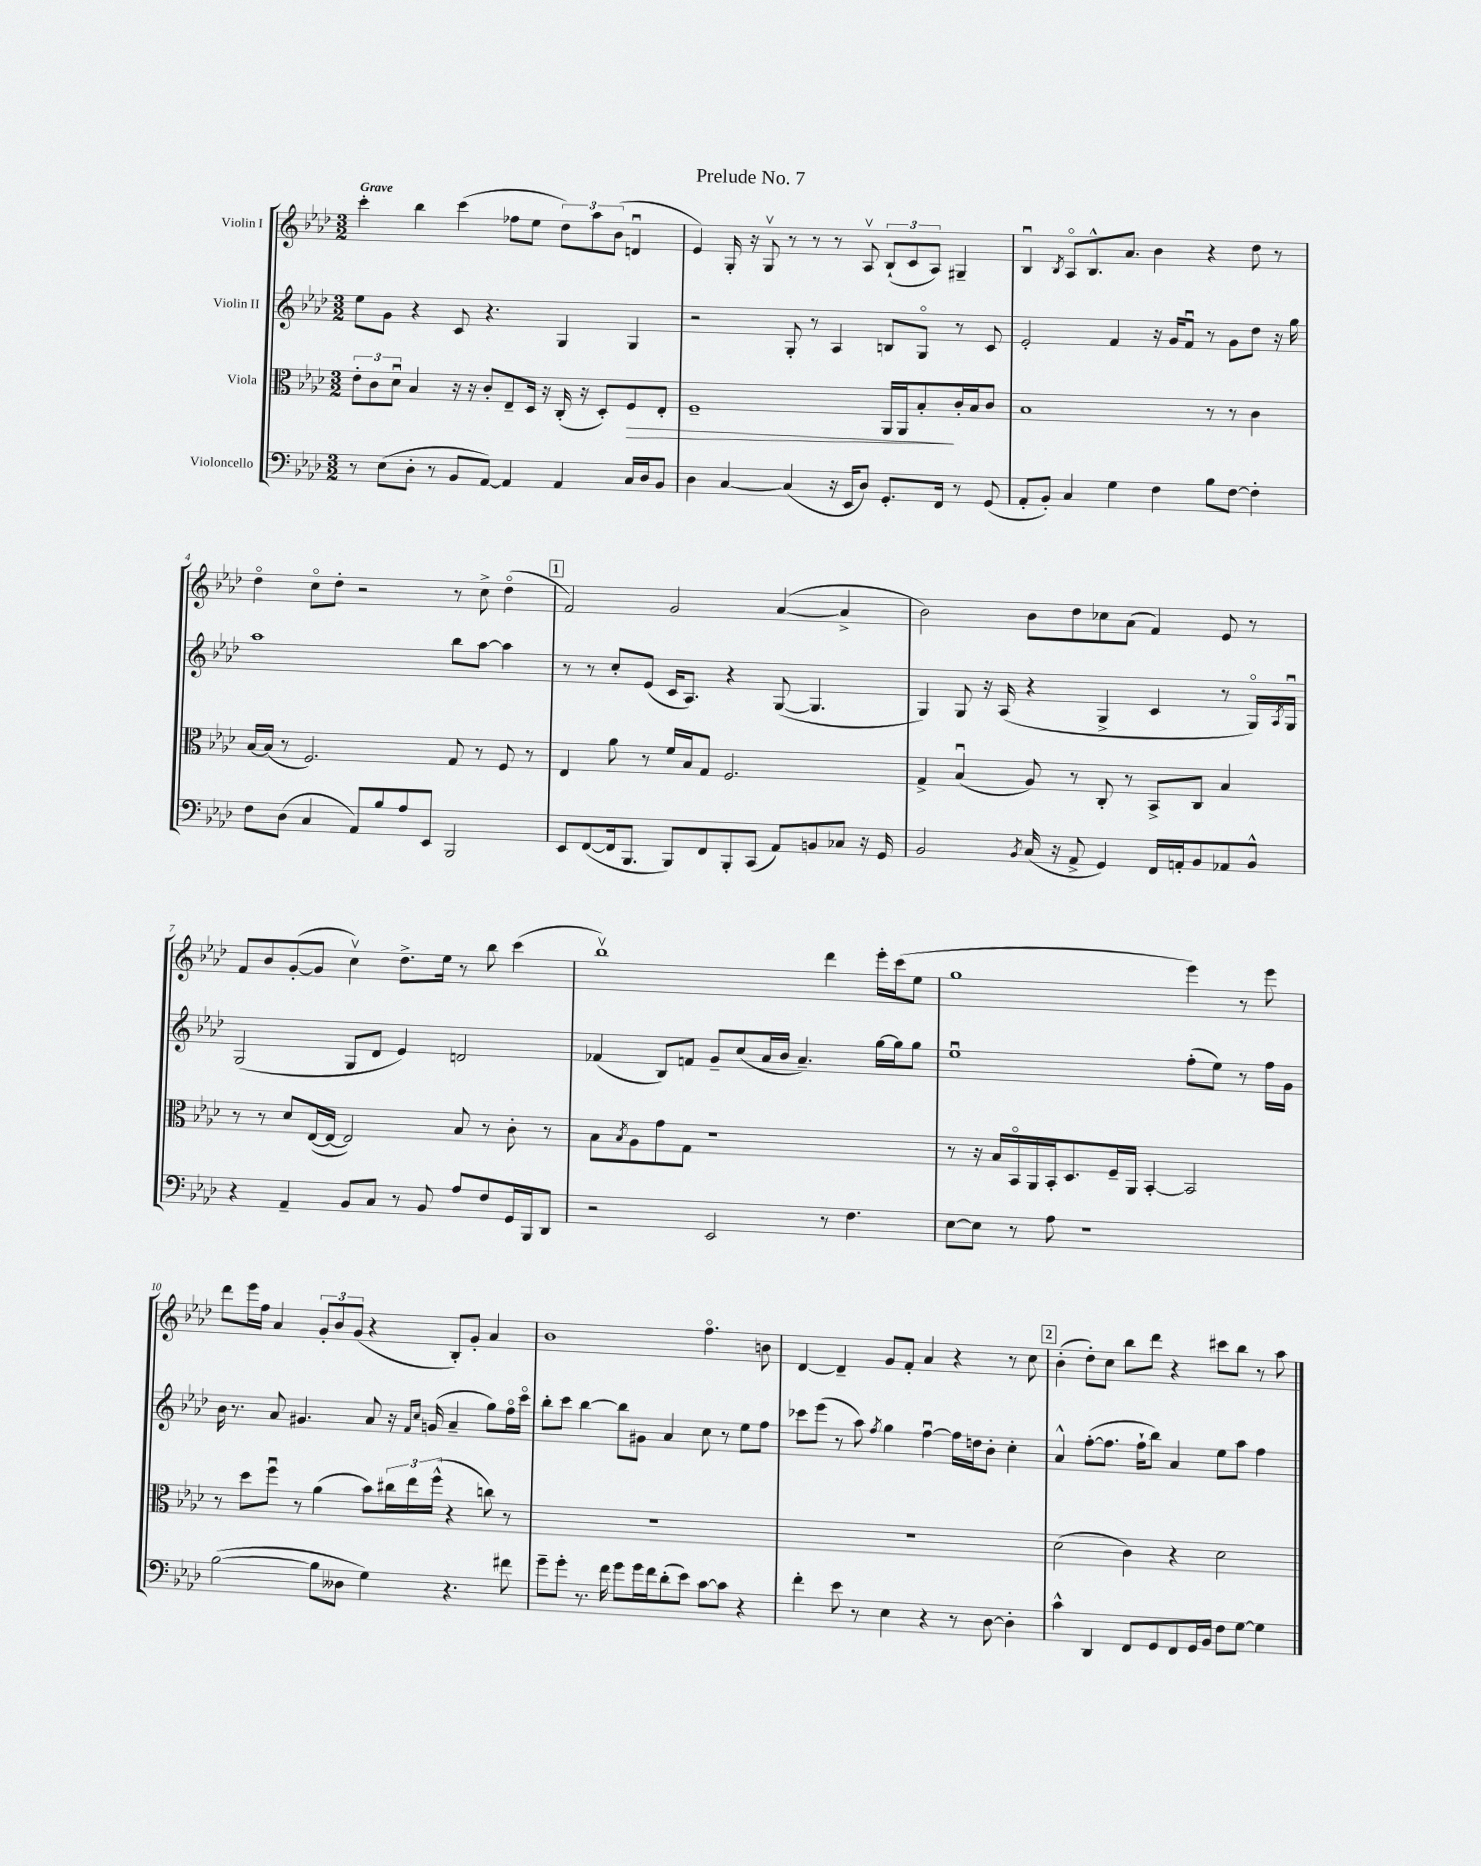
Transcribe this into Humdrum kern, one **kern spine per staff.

**kern	**kern	**kern	**kern
*staff4	*staff3	*staff2	*staff1
*clefF4	*clefC3	*clefG2	*clefG2
*k[b-e-a-d-]	*k[b-e-a-d-]	*k[b-e-a-d-]	*k[b-e-a-d-]
*M3/2	*M3/2	*M3/2	*M3/2
8r	12e-'\L	8ee-\L	4ccc'\
.	12c\	.	.
(8E-\L	.	8g\J	.
.	12d-u\J	.	.
8D-'\J	4B-/	4r	4bb-\
8r	.	.	.
8BB-/L	16r	8c/	(4ccc\
.	16r	.	.
[8AA-/J)	8c'/L	4.r	.
4AA-/]	8E-~/	.	8ff-\L
.	16D-/Jk	.	8ee-\J
.	16r	.	.
4AA-/	(16C'/	4G/	12dd-\L)
.	16r	.	.
.	.	.	12aa-\
.	8D-'/L)	.	.
.	.	.	(12b-\J
16C/LL	8F/	4G/	4du/
16D-/J	.	.	.
8BB-/J	8E-'/J	.	.
=	=	=	=
4D-\	1F~	2r	4e-/)
[4C/	.	.	16G'/
.	.	.	16r
.	.	.	8Gv/
(4C/]	.	8G'/	8r
.	.	8r	8r
16r	.	4A-/	8r
16EE-/LK	.	.	.
8D-/J)	.	.	8A-v/
8.GG'/L	16AA-/LL	8B/L	(12B-`/L
.	16AA-/J	.	.
.	.	.	12c/
.	8B-'/	8Go/J	.
.	.	.	12A-/J)
16FF/Jk	.	.	.
8r	16c'/L	8r	4G#~/
.	16B-/J	.	.
(8GG/	8c/J	8c/	.
=	=	=	=
8AA-'/L	1B-	2e-'/	4B-u/
8BB-'/J)	.	.	.
.	.	.	8qB-/
4C/	.	.	8A-o/L
.	.	.	8.B-^^/
4G\	.	4f/	.
.	.	.	8.a-/J
4F\	.	16r	4b-\
.	.	16g/LK	.
.	.	8fu/J	.
8B-\L	8r	8r	4r
[8F\J	8r	8g\L	.
4F'\]	4c\	8dd-\J	8dd-\
.	.	16r	8r
.	.	16gg\	.
=	=	=	=
8F\L	[16B-/LL	1aa-	4dd-o\
.	(16B-/]JJ	.	.
(8D-\J	8r	.	.
4C/	2.F/)	.	8cco\L
.	.	.	8dd-'\J
8AA-/L)	.	.	2r
8B-/	.	.	.
8A-/	.	.	.
8EE-/J	.	.	.
2BBB-/	8G/	8bb-\L	8r
.	8r	[8aa-\J	8cc^\
.	8F/	4aa-\]	(4dd-o\
.	8r	.	.
=	=	=	=
8EE-/L	4E-/	8r	2f/)
([8FF/	.	8r	.
16FF/]k	8a-\	8cc'/L	.
8.BBB-/J	.	.	.
.	8r	(8e-/J	.
8BBB-/L)	16f/LL	16c/LK	2g/
.	16B-/J	8.A-/J)	.
8FF/	8G/J	.	.
8BBB-'/	2.F/	4r	.
(8CC/J	.	.	.
8AA-/L)	.	([8G/	([4a-/
8BB/	.	4.G/]	.
8C-/J	.	.	4a-^/]
16r	.	.	.
16GG/	.	.	.
=	=	=	=
2BB-/	4G^/	4G/)	2b-\)
.	(4B-u/	8G/	.
.	.	16r	.
.	.	(16A-/	.
8qBB-/	.	.	.
(16C/	8A-/)	4r	8b-\L
16r	.	.	.
8AA-^/	8r	.	8dd-\
4GG/)	8C'/	4G^/	8cc-\
.	8r	.	(8a-\J
16FF/LL	8BB-^/L	4c/	4f/)
16AA'/J	.	.	.
8BB-/	8C/J	.	.
8AA-/	4B-/	8r	8e-/
8BB-^^/J	.	16Go/LL)	8r
.	.	8qA-/	.
.	.	16Gu/JJ	.
=	=	=	=
4r	8r	(2G/	8f/L
.	8r	.	8b-/
4AA-~/	8d-/L	.	([8g'/
.	([16E-/L	.	8g/]J
.	16E-/_JJ	.	.
8BB-/L	2E-/])	8G/L	4ccv\)
8C/J	.	8d-/J	.
8r	.	4e-/)	8.dd-^\L
8BB-/	.	.	.
.	.	.	16ee-\Jk
8A-/L	8B-/	2d/	8r
8F/	8r	.	8bb-\
16GG/L	8c'\	.	(4ccc\
16BBB-/J	.	.	.
8DD-/J	8r	.	.
=	=	=	=
2r	8B-\L	(4f-/	1bb-v)
.	8qB-/	.	.
.	8A-\	.	.
.	8g\	8B-/L)	.
.	8G\J	8f/J	.
2EE-/	1r	8g~/L	.
.	.	(8cc/	.
.	.	16a-/L	.
.	.	16b-/JJ	.
.	.	4.a-~/)	.
8r	.	.	4ddd-\
4.F\	.	.	.
.	.	[16gg\LL	16eee-'\LL
.	.	16gg\]J	(16ccc\J
.	.	8gg\J	8ee-\J
=	=	=	=
[8E-\L	8r	1ee-u	1gg
8E-\]J	16r	.	.
.	16B-/LL	.	.
8r	16BB-o/	.	.
.	16AA-/	.	.
8A-\	16BB-'/J	.	.
.	8.D-/	.	.
1r	.	.	.
.	16F~/L	.	.
.	16AA-/JJ	.	.
.	[4BB-'/	.	.
.	2BB-/]	(8ff'\L	4eee-\)
.	.	8ee-\J)	.
.	.	8r	8r
.	.	16ff\LL	8eee-\
.	.	16g\JJ	.
=	=	=	=
([2B-\	8r	16b-\	8ddd-\L
.	.	8.r	.
.	8dd-\L	.	16eee-\L
.	.	.	16ff\JJ
.	8ffu\J	8a-/	4a-/
.	8r	4.g#/	.
8B-\]L	(4a-\	.	12g'/L
.	.	.	12b-/
8D--\J	.	.	.
.	.	.	(12g/J
4G\)	8b-\L)	8a-/	4r
.	24cc#\L	16r	.
.	24ee-\	.	.
.	.	16qqf/LL	.
.	.	16qqcc/JJ	.
.	.	(16g/	.
.	(24ff^^\JJ	.	.
4.r	4r	4a-~/	8B-'/L)
.	.	.	8g'/J
.	8cc\)	8gg\L)	4a-/
8f#\	8r	16ffo\L	.
.	.	16ccco\JJ	.
=	=	=	=
8g~\L	1.r	8bb-'\L	1b-
8g'\J	.	8ccc\J	.
8.r	.	[4bb-\	.
16f\	.	.	.
8g\L	.	8bb-\]L	.
16g\L	.	8g#\J	.
16f\J	.	.	.
(8d-'\	.	4a-/	.
8e-\J)	.	.	.
[8c\L	.	8cc\	4.ffo\
8c\]J	.	8r	.
4r	.	8ee-\L	.
.	.	8ff\J	8b\
=	=	=	=
4f'\	1.r	8ccc-\L	[4d-/
.	.	(8eee-\J	.
8e-\	.	8r	4d-~/]
8r	.	8aa-\)	.
.	.	8qff/	.
4E-\	.	4gg\	8g/L
.	.	.	8f'/J
4r	.	[4ffu\	4a-/
8r	.	16ff\]LL	4r
.	.	16dd\J	.
[8D-\	.	8b-'\J	.
4D-'\]	.	4cc'\	8r
.	.	.	8cc\
=	=	=	=
4c^^\	(2d-\	4a-^^/	(4b-'\
4DD-/	.	([8ff'\L	8dd-'\L)
.	.	8.ff\]J	8cc\J
8FF/L	4c\)	.	8bb-\L
.	.	16ff`\LK	.
8GG/	.	8bb-\J)	8ddd-\J
8FF/	4r	4a-/	4r
16GG/L	.	.	.
16BB-/JJ	.	.	.
8F\L	2d-\	8ee-\L	8ccc#\L
[8G\J	.	8aa-\J	8bb-\J
4G\]	.	4ff\	8r
.	.	.	8aa-\
==	==	==	==
*-	*-	*-	*-
